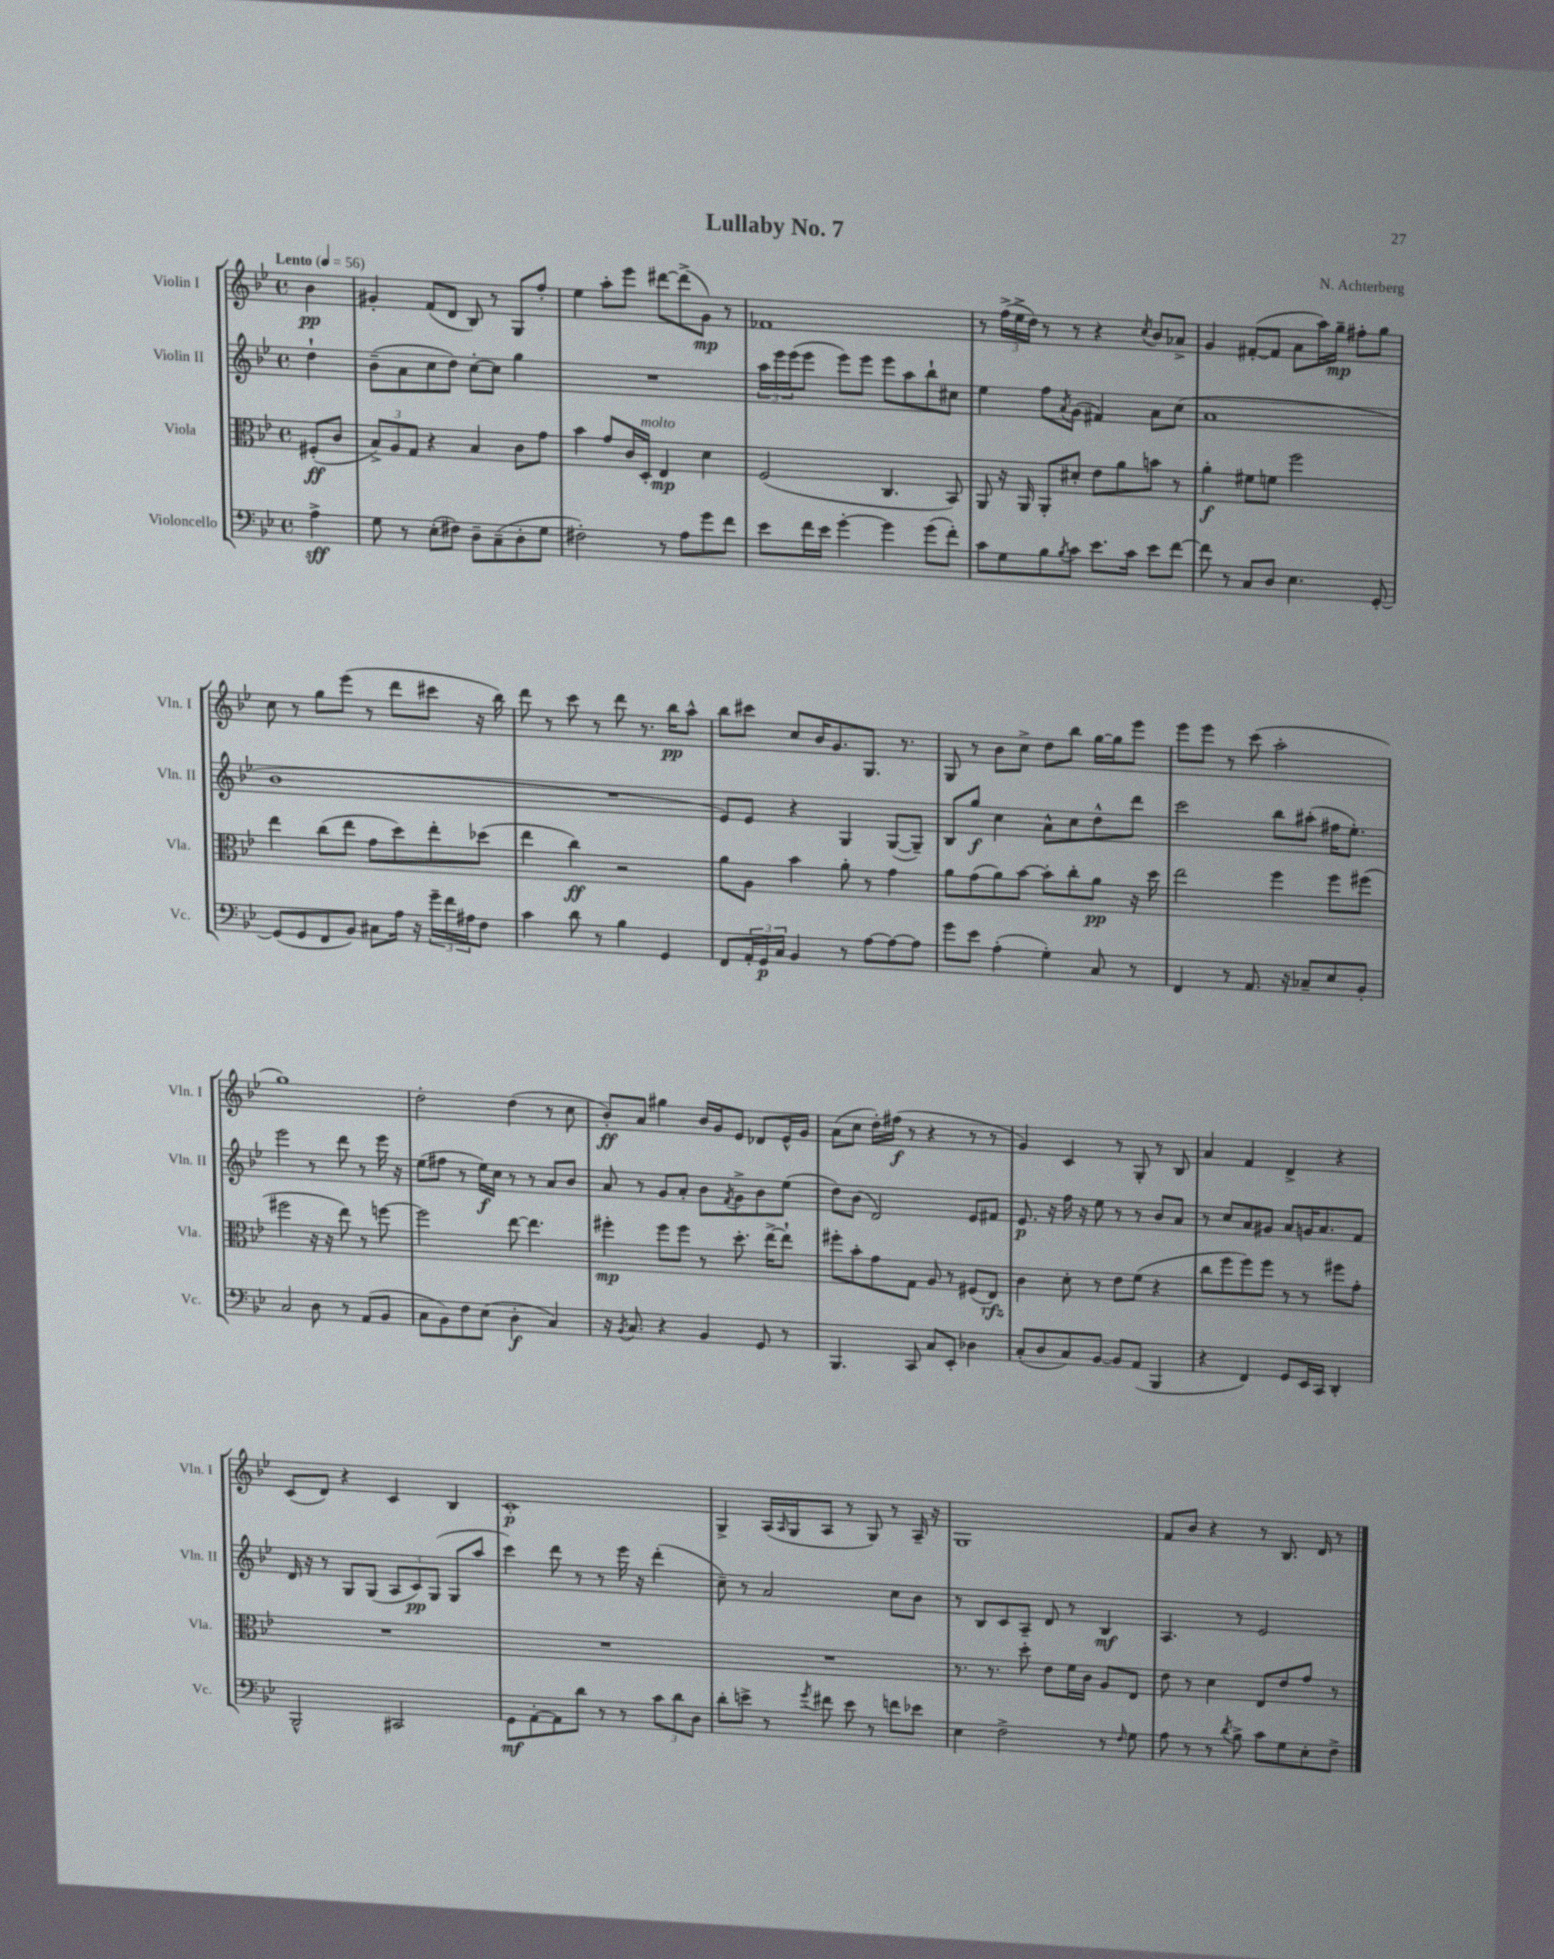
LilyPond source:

\header { title = "Lullaby No. 7" composer = "N. Achterberg" }
<<
\new StaffGroup <<
\new Staff = "s0" \with { instrumentName = "Violin I" shortInstrumentName = "Vln. I" } {
    \clef treble \key bes \major \defaultTimeSignature \time 4/4 \partial 4 \tempo "Lento" 4 = 56
    bes'4\pp |
    gis'4-. f'8( d'8 bes8) r8 g8 f''8-. |
    ees''4 a''8-. ees'''8 dis'''8~ dis'''8->( g'8\mp) r8 |
    fes'1 |
    r8 \tuplet 3/2 { f''16->( ees''16-> d''16) } r8 r8 r4 \acciaccatura { c''8 } bes'8 aes'8-> |
    g'4 fis'8~-.( fis'8 a'8 a''16) g''16--\mp fis''8-. g''8 |
    c''8 r8 g''8 ees'''8( r8 d'''8 cis'''8 r16 bes''16) |
    d'''8 r8 c'''8 r8 d'''8 r8. bes''16\pp a''8-^ |
    bes''8 cis'''8 c''8 bes'16 g'8. g8. r8. |
    g8 r8 bes'8 c''8-> d''8 bes''8 g''16~ g''16 ees'''8 |
    ees'''8 ees'''8 r8 c'''8( a''2-. |
    g''1) |
    d''2-. d''4( r8 c''8 |
    bes'8-.\ff) a'8 gis''4 bes'16 g'16 ees'8 des'8 ees'16-^ g'16 |
    a'8( c''8 d''16-.) fis''16\f( r8 r4 r8 r8 |
    g'4) c'4 r8 g8-. r8 bes8 |
    a'4 f'4 d'4-> r4 |
    c'8( d'8) r4 c'4 bes4 |
    c'1-.\p |
    g4-> a16( \grace { a16 } g16 a8 r8 g8) r8 a16-- r16 |
    g1 |
    f'8 bes'8 r4 r8 bes8. d'16 r8 \bar "|." |
}
\new Staff = "s1" \with { instrumentName = "Violin II" shortInstrumentName = "Vln. II" } {
    \clef treble \key bes \major \defaultTimeSignature \time 4/4 \partial 4
    d''4-! |
    bes'8--( a'8 c''8 d''8) c''8~-. c''8 g''4 |
    R1 |
    \tuplet 3/2 { a''16 ees'''16 ees'''16( } ees'''8 ees'''8) ees'''8 ees'''8 a''8 bes''8-! cis''8 |
    ees''4 f''8 \acciaccatura { a'8 } g'8( fis'4) a'8 c''8( |
    a'1 |
    bes'1 |
    R1 |
    ees'8) ees'8 r4 g4 g8~( g8--) |
    bes8 g''8\f c''4 a'8-^ c''8 d''8-^ d'''8 |
    c'''2 bes''8 ais''8-.( fis''16 ees''8.-.) |
    ees'''2 r8 d'''8 r8 ees'''16 r16 |
    ees''8( fis''8 r8 ees''16\f) c''16 r8 r8 a'8 bes'8 |
    a'8 r8 g'8 a'8-. bes'8 \acciaccatura { f'8 } g'8-> bes'8 ees''8( |
    d''8) bes'8( d'2) ees'8 fis'8 |
    ees'8.\p r16 f''16 r16 ees''8 r8 r8 bes'8 a'8 |
    r8 c''8 a'8 gis'8 a'8 g'16 a'8. f'8 |
    d'16 r16 r8 g8 g8( \tuplet 3/2 { a8 c'8\pp) g8( } g8 a''8 |
    c'''4) d'''8 r8 r8 ees'''16 r16 d'''4-.( |
    c''8--) r8 a'2 c''8 bes'8 |
    r8 bes8 c'8 a8-- d'8 r8 bes4\mf |
    a4. r8 ees'2 \bar "|." |
}
\new Staff = "s2" \with { instrumentName = "Viola" shortInstrumentName = "Vla." } {
    \clef alto \key bes \major \defaultTimeSignature \time 4/4 \partial 4
    fis8-.\ff( c'8 |
    \tuplet 3/2 { bes8->) a8 g8 } r4 bes4 c'8 g'8 |
    bes'4 g'8 c'16 d16-.^\markup { \italic "molto" } ees4\mp d'4 |
    f2( c4. bes,8) |
    a,8 r16 a,16 a,8-. dis'8-. ees'8 a'8 b'8 r8 |
    a'4-.\f fis'8 f'8 f''2 |
    ees''4 c''8( ees''8 g'8 d''8) ees''8-. des''8( |
    ees''4 c''4\ff) r2 |
    a'8 a8 bes'4 a'8-. r8 g'4 |
    a'8 g'8( a'8) bes'8~ bes'8-. c''8-. a'8\pp r16 d''16 |
    ees''2 f''4 f''8 fis''8( |
    fis''2 r16 r16 ees''8) r8 f''8~ |
    f''2 ees''8~ ees''4. |
    fis''4-.\mp fis''8 fis''8 r8 d''8.-. ees''16~-> ees''8-! |
    fis''8-. bes'8-. g'8 g8 a8 r8 fis8( ees8\rfz) |
    c'4 d'8-. r8 ees'8 f'8( r4 |
    c''8 f''8 f''8) f''8 r8 r8 fis''8 g'8-. |
    R1 |
    R1 |
    R1 |
    r8. r8. d''8-. ees'8 f'16 c'16 a8 ees8 |
    ees'8 r8 d'4 ees8 ees'8 g'8 r8 \bar "|." |
}
\new Staff = "s3" \with { instrumentName = "Violoncello" shortInstrumentName = "Vc." } {
    \clef bass \key bes \major \defaultTimeSignature \time 4/4 \partial 4
    a4->\sff |
    g8 r8 ees8-.( fis8) d8-- c8--( d8-. g8 |
    fis2-.) r8 a8 g'8 f'8 |
    ees'8 f'16 ees'16 g'4~-. g'4 g'8( f'8-.) |
    c'8 g8 bes8 \acciaccatura { bes8 } c'8 ees'8. c'16 ees'8 f'8~ |
    f'8 r8 c8 d8 ees4. g,8~-. |
    g,8( g,8 f,8 bes,8) cis8 a16 r16 \tuplet 3/2 { g'16-- f'16 ais16 } f8 |
    c'4 d'8 r8 bes4 g,4 |
    f,8 \tuplet 3/2 { a,16-. g,16\p c16 } bes,4 r8 a8~ a8~ a8 |
    g'8 ees'8 a4-.( g4-.) c8 r8 |
    f,4 r8 a,8. r16 ces8-- ees8 bes,8-. |
    c2 d8 r8 a,8( bes,8 |
    c8 bes,8) f8 ees8( d4-.\f c4) |
    r16 \acciaccatura { bes,8 } c8. r4 bes,4 g,8 r8 |
    bes,,4. c,8 c8 ees,8-. des4 |
    c8-.( d8 c8) bes,8~ bes,8 a,8( bes,,4 |
    r4 f,4) g,8 ees,16 c,16 d,4-. |
    bes,,2-^ cis,2 |
    g,8\mf a,8~-. a,8 d'8 r8 r8 \tuplet 3/2 { c'8 d'8 d8 } |
    d'8-. e'8-> r8 \acciaccatura { g'8 } fis'8 e'8 r8 f'8 ees'8 |
    ees4 f2-> r8 \grace { f16 } g8 |
    a8 r8 r8 \acciaccatura { d'8 } bes8-> c'8 g8 ees8-. f8-> \bar "|." |
}
>>
>>
\layout { \context { \Score \remove "Bar_number_engraver" } }
